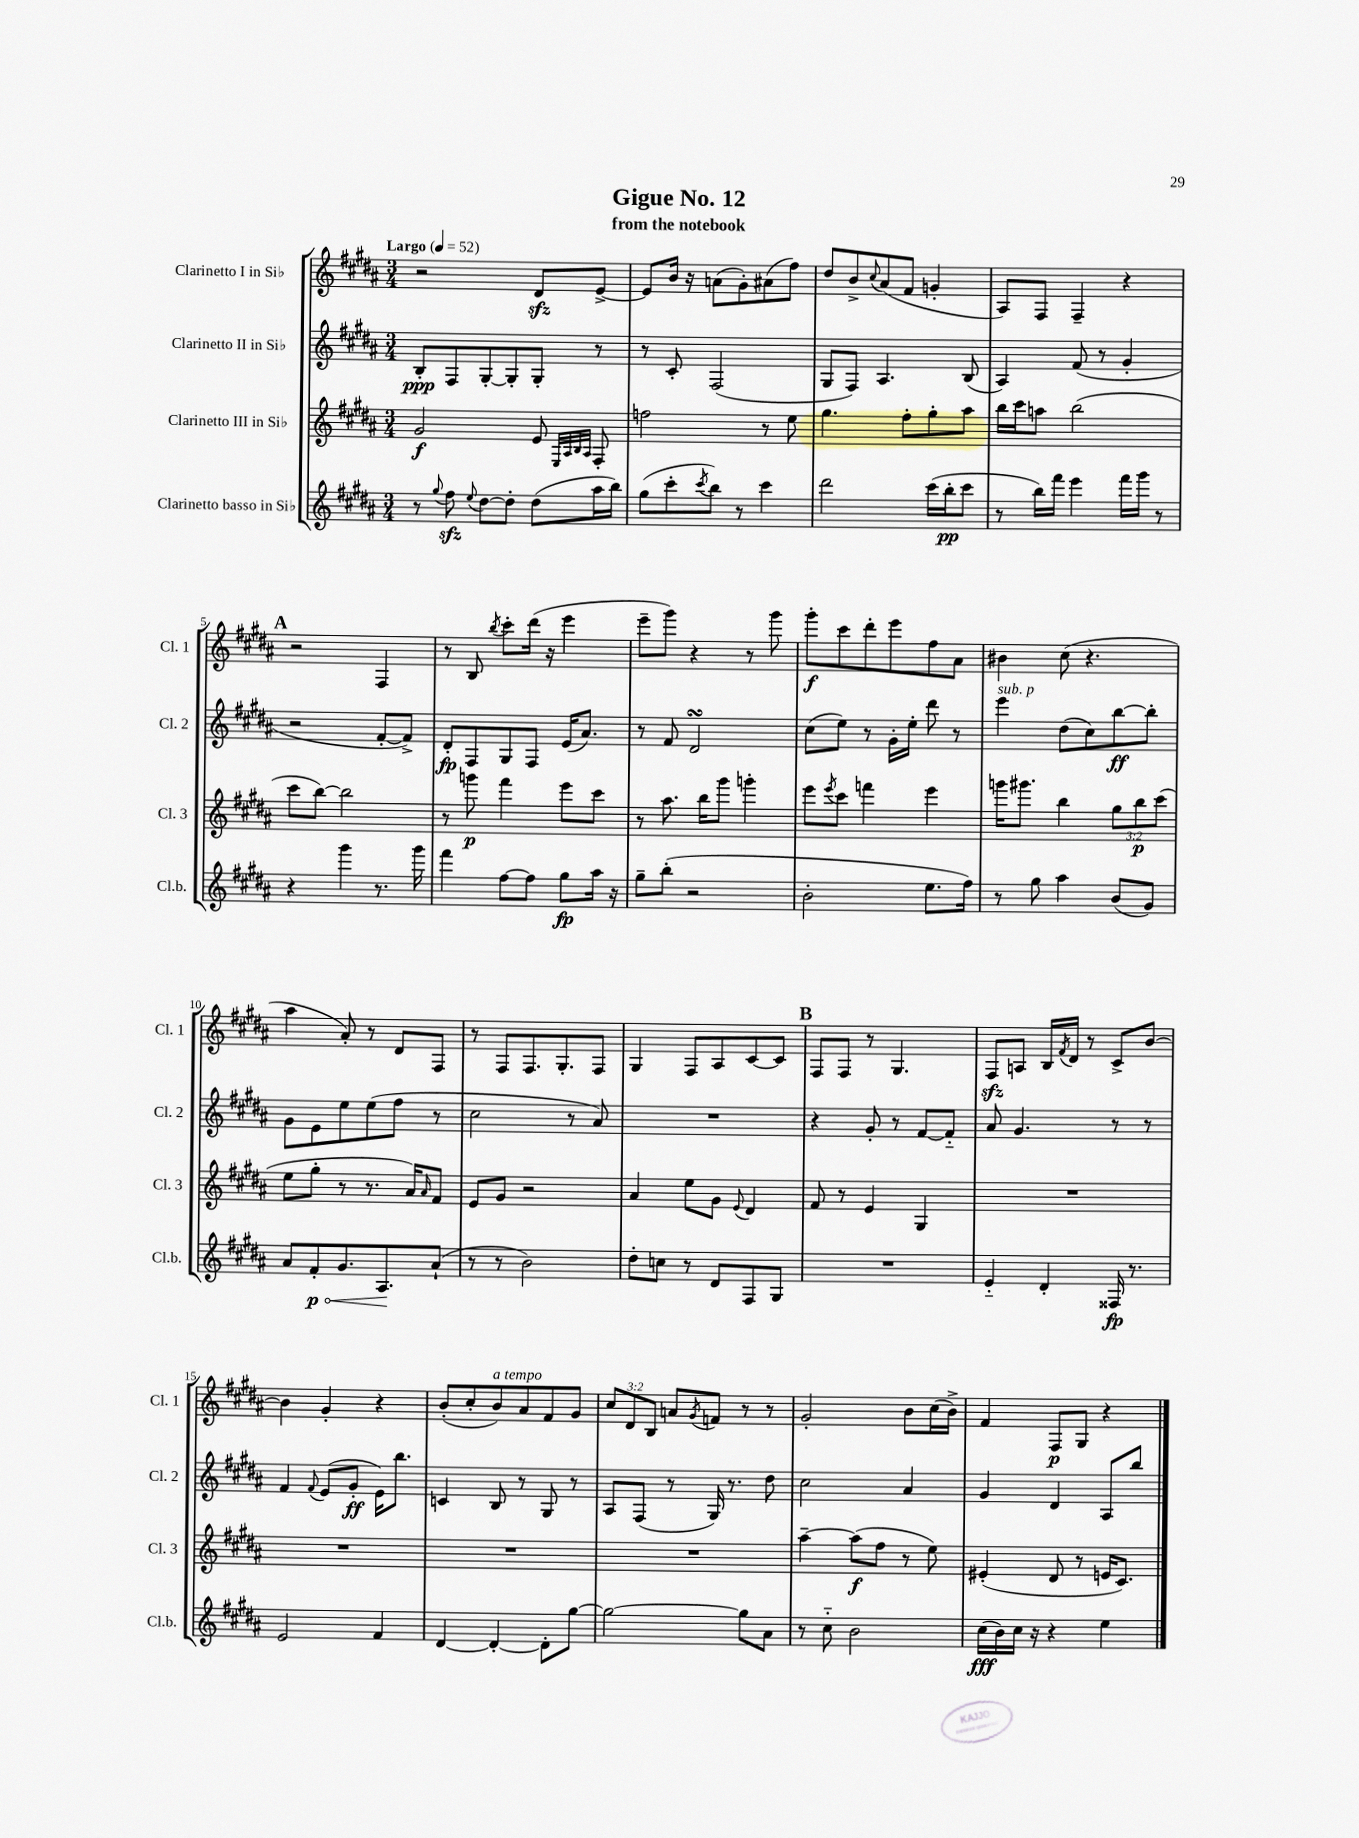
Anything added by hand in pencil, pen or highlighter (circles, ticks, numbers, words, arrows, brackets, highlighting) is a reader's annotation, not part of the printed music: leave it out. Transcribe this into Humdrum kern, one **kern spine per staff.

**kern	**kern	**kern	**kern
*staff4	*staff3	*staff2	*staff1
*clefG2	*clefG2	*clefG2	*clefG2
*k[f#c#g#d#a#]	*k[f#c#g#d#a#]	*k[f#c#g#d#a#]	*k[f#c#g#d#a#]
*M3/4	*M3/4	*M3/4	*M3/4
*MM52	*MM52	*MM52	*MM52
8r	2g#	8B'	2r
8qqgg#	.	.	.
8ff#	.	8F#	.
8qqee	.	.	.
[8dd#	.	[8G#'	.
8dd#']	.	8G#']	.
(8dd#	8e	8G#'	8d#
.	32qqE	.	.
.	32qqA#	.	.
.	32qqB	.	.
.	32qqA#	.	.
16aa#	8F#'	8r	[8e^
16bb)	.	.	.
=	=	=	=
(8gg#	2ff	8r	8e]
8ccc#'	.	8c#'	16b
.	.	.	16r
8qccc#	.	.	.
8bb)	.	(2F#	(8a
8r	.	.	8g#')
4ccc#	8r	.	(8a#
.	8ee	.	8ff#)
=	=	=	=
2ddd#	4.gg#	8G#	8dd#
.	.	8F#)	8b^
.	.	.	8qqcc#
.	.	4.A#	(8a#
.	8ff#'	.	8f#
(16ccc#	8gg#'	.	4g'
16bb'	.	.	.
8ccc#	8aa#	(8B	.
=	=	=	=
8r	16bb	4A#)	8A#)
.	16ccc#	.	.
16bb)	8aa	.	8F#
16fff#	.	.	.
4eee	(2bb	(8f#	4F#~
.	.	8r	.
16fff#	.	4g#'	4r
16ggg#	.	.	.
8r	.	.	.
=	=	=	=
4r	8ccc#	2r	2r
.	[8bb)	.	.
4ggg#	2bb]	.	.
8.r	.	[8f#'	4F#
.	.	8f#^])	.
16ggg#	.	.	.
=	=	=	=
4fff#	8r	8d#'	8r
.	8ggg	8F#	8B
.	.	.	8qbb
[8ff#	4fff#	8G#	8ccc#'
8ff#]	.	8F#	(16ddd#
.	.	.	16r
8gg#	8eee	(16e	4eee
.	.	8.a#)	.
16aa#	8ccc#	.	.
16r	.	.	.
=	=	=	=
8gg#~	8r	8r	8eee~
(8bb'	8.aa#	8f#	8ggg#)
2r	.	2d#	4r
.	16bb	.	.
.	8ggg#	.	.
.	4ggg'	.	8r
.	.	.	8ggg#
=	=	=	=
2b'	8eee	(8cc#	8ggg#'
.	8qeee	.	.
.	8ccc#	8ee)	8ccc#
.	4fff	8r	8ddd#'
.	.	16g#'	8eee
.	.	16ee'	.
8.ee	4eee	8ddd#	8ff#
.	.	8r	8a#
16ff#)	.	.	.
=	=	=	=
8r	16ggg	4eee	4b#
.	8.ggg#	.	.
8gg#	.	.	.
4aa#	4bb	(8dd#	(8cc#
.	.	8cc#)	4.r
(8b	12gg#	[8bb	.
.	12bb	.	.
8g#)	.	8bb']	.
.	(12ccc#	.	.
=	=	=	=
8a#	8ee	8g#	4aa#
8f#'	8gg#'	8e	.
8.g#	8r	8ee	8a#')
.	8.r	(8ee	8r
8.A#	.	.	.
.	.	8ff#	8d#
.	16a#)	.	.
.	16qqa#	.	.
(8a#`	8f#	8r	8F#
=	=	=	=
8r	8e	2cc#	8r
8r	8g#	.	8F#
2b)	2r	.	8.F#
.	.	.	8.G#'
.	.	8r	.
.	.	8a#)	8F#
=	=	=	=
8dd#'	4a#	2.r	4G#
8cc	.	.	.
8r	8ee	.	8F#
8d#	8g#	.	8A#
.	8qqe	.	.
8F#	4d#	.	[8c#
8G#	.	.	8c#]
=	=	=	=
2.r	8f#	4r	8F#
.	8r	.	8F#
.	4e	8g#'	8r
.	.	8r	4.G#
.	4G#	[8f#	.
.	.	8f#'~]	.
=	=	=	=
4e'~	2.r	8a#	8F#
.	.	4.g#	8A
4d#'	.	.	16B
.	.	.	8qf#
.	.	.	16d#
.	.	.	8r
16F##	.	8r	8c#^
8.r	.	.	.
.	.	8r	[8b
=	=	=	=
2e	2.r	4f#	4b]
.	.	8qqf#	.
.	.	(8e	4g#'
.	.	8g#'	.
4f#	.	16e)	4r
.	.	8.bb	.
=	=	=	=
[4d#	2.r	4c	(8b'
.	.	.	8cc#'
4d#'_	.	8B	8b)
.	.	8r	8a#
8d#']	.	8G#	8f#
[8gg#	.	8r	8g#
=	=	=	=
2gg#_	2.r	8A#	12cc#
.	.	.	12d#
.	.	(8F#	.
.	.	.	12B
.	.	8r	8a
.	.	.	8qg#
.	.	16G#)	8f
.	.	8.r	.
8gg#]	.	.	8r
8a#	.	8dd#	8r
=	=	=	=
8r	[4aa#~	2cc#	2g#'
8cc#'~	.	.	.
2b	(8aa#]	.	.
.	8ff#	.	.
.	8r	4a#	8b
.	8ee)	.	(16cc#
.	.	.	16b^)
=	=	=	=
(16cc#	(4e#'	4g#	4f#
16b)	.	.	.
16cc#	.	.	.
16r	.	.	.
4r	8d#	4d#	8F#
.	8r	.	8G#
4ee	16e	8A#	4r
.	8.c#)	.	.
.	.	8bb	.
==	==	==	==
*-	*-	*-	*-
